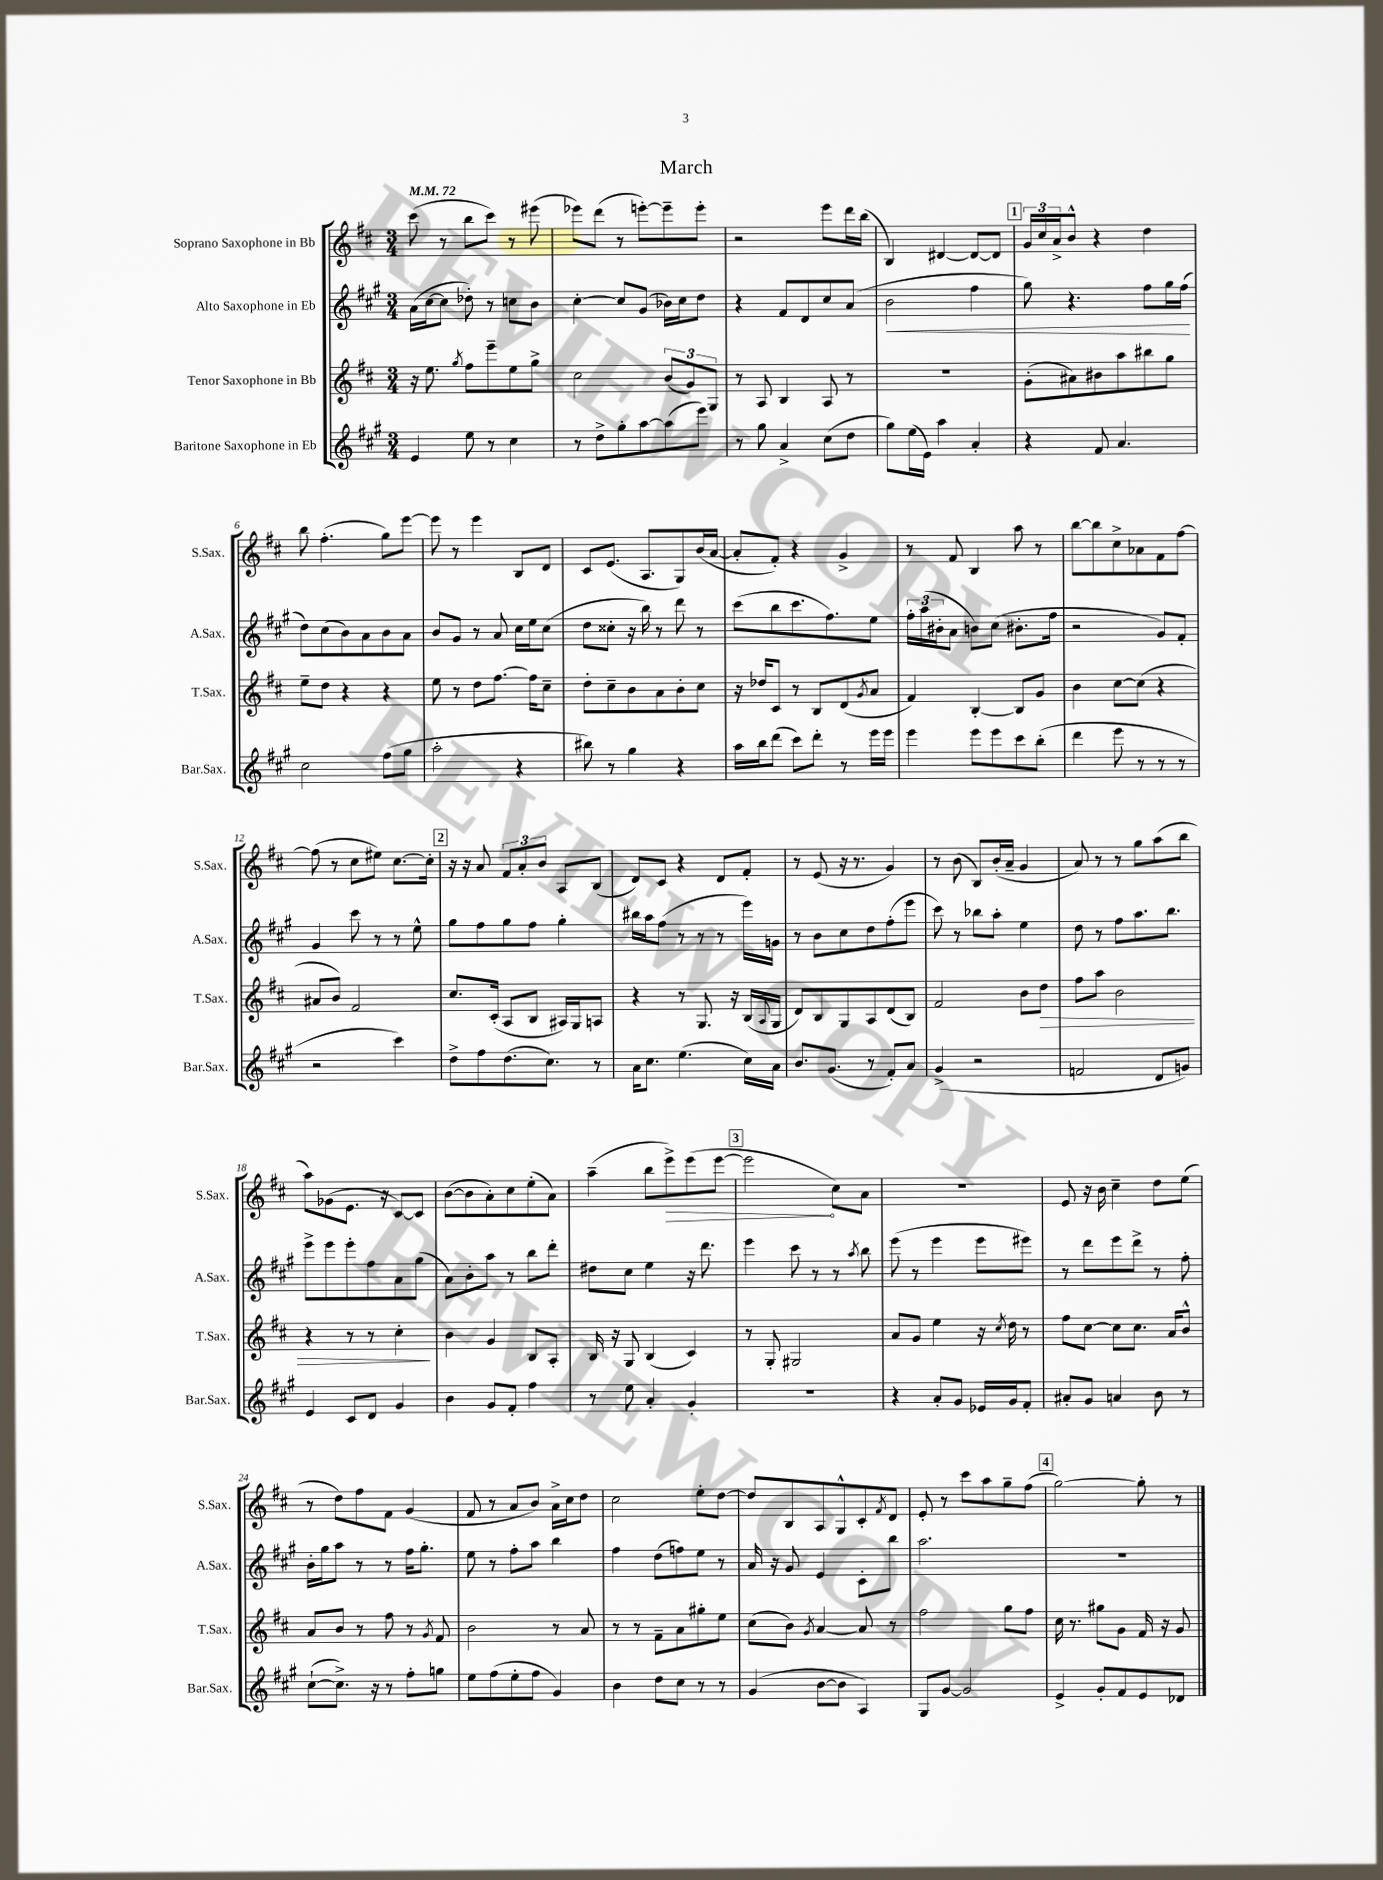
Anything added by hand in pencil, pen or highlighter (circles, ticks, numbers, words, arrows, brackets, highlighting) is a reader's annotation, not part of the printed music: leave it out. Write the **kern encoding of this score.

**kern	**kern	**kern	**kern
*staff4	*staff3	*staff2	*staff1
*clefG2	*clefG2	*clefG2	*clefG2
*k[f#c#g#]	*k[f#c#]	*k[f#c#g#]	*k[f#c#]
*M3/4	*M3/4	*M3/4	*M3/4
*MM72	*MM72	*MM72	*MM72
4e	16r	(16a	(8ccc#
.	8.ee	[16cc#	.
.	.	8cc#]	8r
.	8qgg	.	.
8ee	8ff#	8dd-')	8bb
8r	8eee~	8r	8ccc#)
4cc#	8ee	8cc	8r
.	8gg^	8b	(8eee#
=	=	=	=
8r	2cc#	[4cc#'	8eee-)
8dd^	.	.	(8ddd
8gg#'	.	8cc#]	8r
[8aa	.	(8g#	[8eee')
(8aa]	(12b	16b-)	8eee~]
.	.	16cc#	.
.	12g)	.	.
8eee)	.	8dd	8eee'
.	12G	.	.
=	=	=	=
8r	8r	4r	2r
8gg#	8A	.	.
4a^	4B	8f#	.
.	.	8d	.
(8cc#	8A	8cc#	8eee
8dd	8r	(8a	16ddd
.	.	.	(16bb
=	=	=	=
8gg#)	2.r	2b	4B)
(16ee	.	.	.
16e)	.	.	.
4aa	.	.	[4d#
4a'	.	4ff#	8d#_
.	.	.	8d#]
=	=	=	=
4r	(8g'	8gg#)	24g
.	.	.	24cc#
.	.	.	24a^
.	8a#)	4.r	8b^^
8f#	8b#	.	4r
4.a	8aa	.	.
.	8bb#	8ff#	4dd
.	8gg	16gg#	.
.	.	(16ff#	.
=	=	=	=
2cc#	8ee~	8dd)	8bb
.	8dd	(8cc#	(4.ff#'
.	4r	8b)	.
.	.	8a	.
(8ff#	4r	8b	8gg)
8gg#	.	8a	[8eee
=	=	=	=
2aa'	8ee	8b	8eee]
.	8r	8g#	8r
.	8dd	8r	4eee
.	[8.ff#	8a	.
4r	.	16cc#	8B
.	16ff#]	16ee	.
.	8cc#~	(8cc#	8d
=	=	=	=
8bb#)	8dd'	8dd	8c#
8r	8cc#~	8cc##'	(8.e
4gg#	8b	16r	.
.	.	16bb)	8.A
.	8a	8r	.
4r	8b'	8ddd	8G)
.	8cc#	8r	(16b
.	.	.	[16a
=	=	=	=
16aa	16r	(8ccc#	8a']
16bb	16dd-	.	.
(8ddd	8c#	8bb	8f#')
8ccc#)	8r	8.ccc#	4r
8ddd'	8B	.	.
.	.	8.ff#)	.
8r	(8d	.	4g^
.	8qg	.	.
16eee	8a	8ee	.
16eee	.	.	.
=	=	=	=
4eee	4f#)	24ff#'	8r
.	.	(24aa	.
.	.	24b#'	.
.	.	8a	8f#
8eee	[4B'	8b)	4B
8eee	.	(8cc#	.
8ccc#	8B]	8.b#'	8aa
(8bb'	8g	.	8r
.	.	16ff#	.
=	=	=	=
4ddd	4b	2r	[8bb
.	.	.	8bb]
8eee	[8cc#	.	8cc#^
8r	(8cc#]	.	8a-
8r	4r	8g#)	8f#
8r	.	8f#'	[8ff#
=	=	=	=
2r	8a#	4g#	(8ff#]
.	8b)	.	8r
.	2f#	8ccc#	8cc#
.	.	8r	8ee#)
4ccc#)	.	8r	[8.cc#
.	.	8ee^^	.
.	.	.	16cc#']
=	=	=	=
8dd^	8.cc#	8gg#	16r
.	.	.	16r
8ff#	.	8ff#	8a
.	(16c#'	.	.
(8.dd	8A	8gg#	12f#
.	.	.	12a'
.	8B	8ff#	.
.	.	.	12b
8.cc#)	.	.	.
.	16A#)	4gg#'	8A
.	16G	.	.
8r	8A	.	(8B
=	=	=	=
16a	4r	16bb#	8d)
8.cc#	.	16aa	.
.	.	(8ff#	8c#
(4.ee	8r	8r	4r
.	8.G	8r	.
.	.	8r	8d
.	16r	.	.
16cc#)	(16B	16eee)	8f#'
.	8qqA	.	.
16a	16G	16g	.
=	=	=	=
8.b	8d)	8r	8r
.	8B	8b	(8e
(8.g#	.	.	.
.	8G	8cc#	16r
.	.	.	8.r
8r	8A	8dd	.
8f#')	(8d	(8ff#'	4g)
8a	8B)	8eee	.
=	=	=	=
(4g#^	2f#	8ccc#)	8r
.	.	8r	(8b
2r	.	8bb-	8B)
.	.	8aa'	(16b'
.	.	.	16a~
.	8b	4ee	4g
.	8dd	.	.
=	=	=	=
2f	8ff#	8dd	8a)
.	8aa	8r	8r
.	2b	8ff#	8r
.	.	8.aa	8gg
8d	.	.	(8aa
.	.	8.bb	.
8g)	.	.	8bb
=	=	=	=
4e	4r	8eee^	8aa)
.	.	8eee	(8g-
8c#	8r	8eee'	8.e
8d	8r	8ff#	.
.	.	.	16r
4g#	4cc#'	8a	[8c#)
.	.	(8gg#	8c#]
=	=	=	=
4b	4b	8a)	([8b
.	.	8b'	8b]
8g#	4g	8aa	8a')
8f#'	.	8r	8cc#
4ff#	8B	8bb	(8ee'
.	8A'	8ddd'	8a)
=	=	=	=
8r	16B	8dd#	(4aa~
.	16r	.	.
8ee	8G	8cc#	.
4a'	(4B	4ee	8bb
.	.	.	8eee^)
4g#'	4c#)	16r	(8eee
.	.	8.ddd	.
.	.	.	[8eee
=	=	=	=
2.r	8r	4eee	2eee]
.	8G'	.	.
.	2G#	8ccc#	.
.	.	8r	.
.	.	8r	8cc#)
.	.	8qaa	.
.	.	8bb	8a
=	=	=	=
4r	8a	(8eee	2.r
.	8g	8r	.
8a'	4ee	4eee	.
8g#	.	.	.
16e-	16r	8eee	.
.	8qcc#	.	.
16g#	16dd	.	.
8f#'	8r	8eee#)	.
=	=	=	=
8a#'	8ff#	8r	8e
8g#	[8cc#	8ddd	16r
.	.	.	16b
4a	8cc#]	8eee	4cc#~
.	8.cc#	8ddd^	.
8b	.	8r	8dd
.	16a	.	.
8r	8b^^	8ff#'	(8ee
=	=	=	=
([8cc#`	8a	16b'	8r
.	.	16gg#	.
8.cc#^])	8b	8aa	8dd)
.	8r	8r	8ff#
16r	.	.	.
8r	8ff#	8r	8f#
8ff#'	8r	16ff#	(4g
.	.	8.gg#'	.
.	8qg	.	.
8gg	8f#	.	.
=	=	=	=
8ee	2b	8ee	8f#
(8ff#	.	8r	8r
8ee'	.	8ff#'	8a
8ff#	.	8aa	8b)
4g#)	8r	4bb	16a^
.	.	.	16cc#
.	8a	.	8dd
=	=	=	=
4b	8r	4ff#	2cc#
.	8r	.	.
8dd	8f#~	(8dd	.
8cc#	8a	8ff)	.
8r	8gg#'	8ee	8ee'
8r	8ee	8r	[8dd
=	=	=	=
(4g#	(8cc#	16a	8dd]
.	.	16r	.
.	8b)	8g#	8B
.	8qg	.	.
[8b	[4a	4e	8A
8b]	.	.	8G^^
4A)	8a]	8c#'	8c#'
.	.	.	8qf#
.	8r	8bb	8d
=	=	=	=
8G#	2ff#	2.aa	8e'
[8g#	.	.	8r
2g#]	.	.	8ccc#
.	.	.	8aa
.	8gg	.	8gg~
.	8ff#	.	(8ff#
=	=	=	=
4e^	16cc#	2.r	[2gg)
.	8.r	.	.
8g#'	8gg#	.	.
8f#	8g	.	.
8e	16f#	.	8gg']
.	16r	.	.
8d-	8g	.	8r
==	==	==	==
*-	*-	*-	*-
